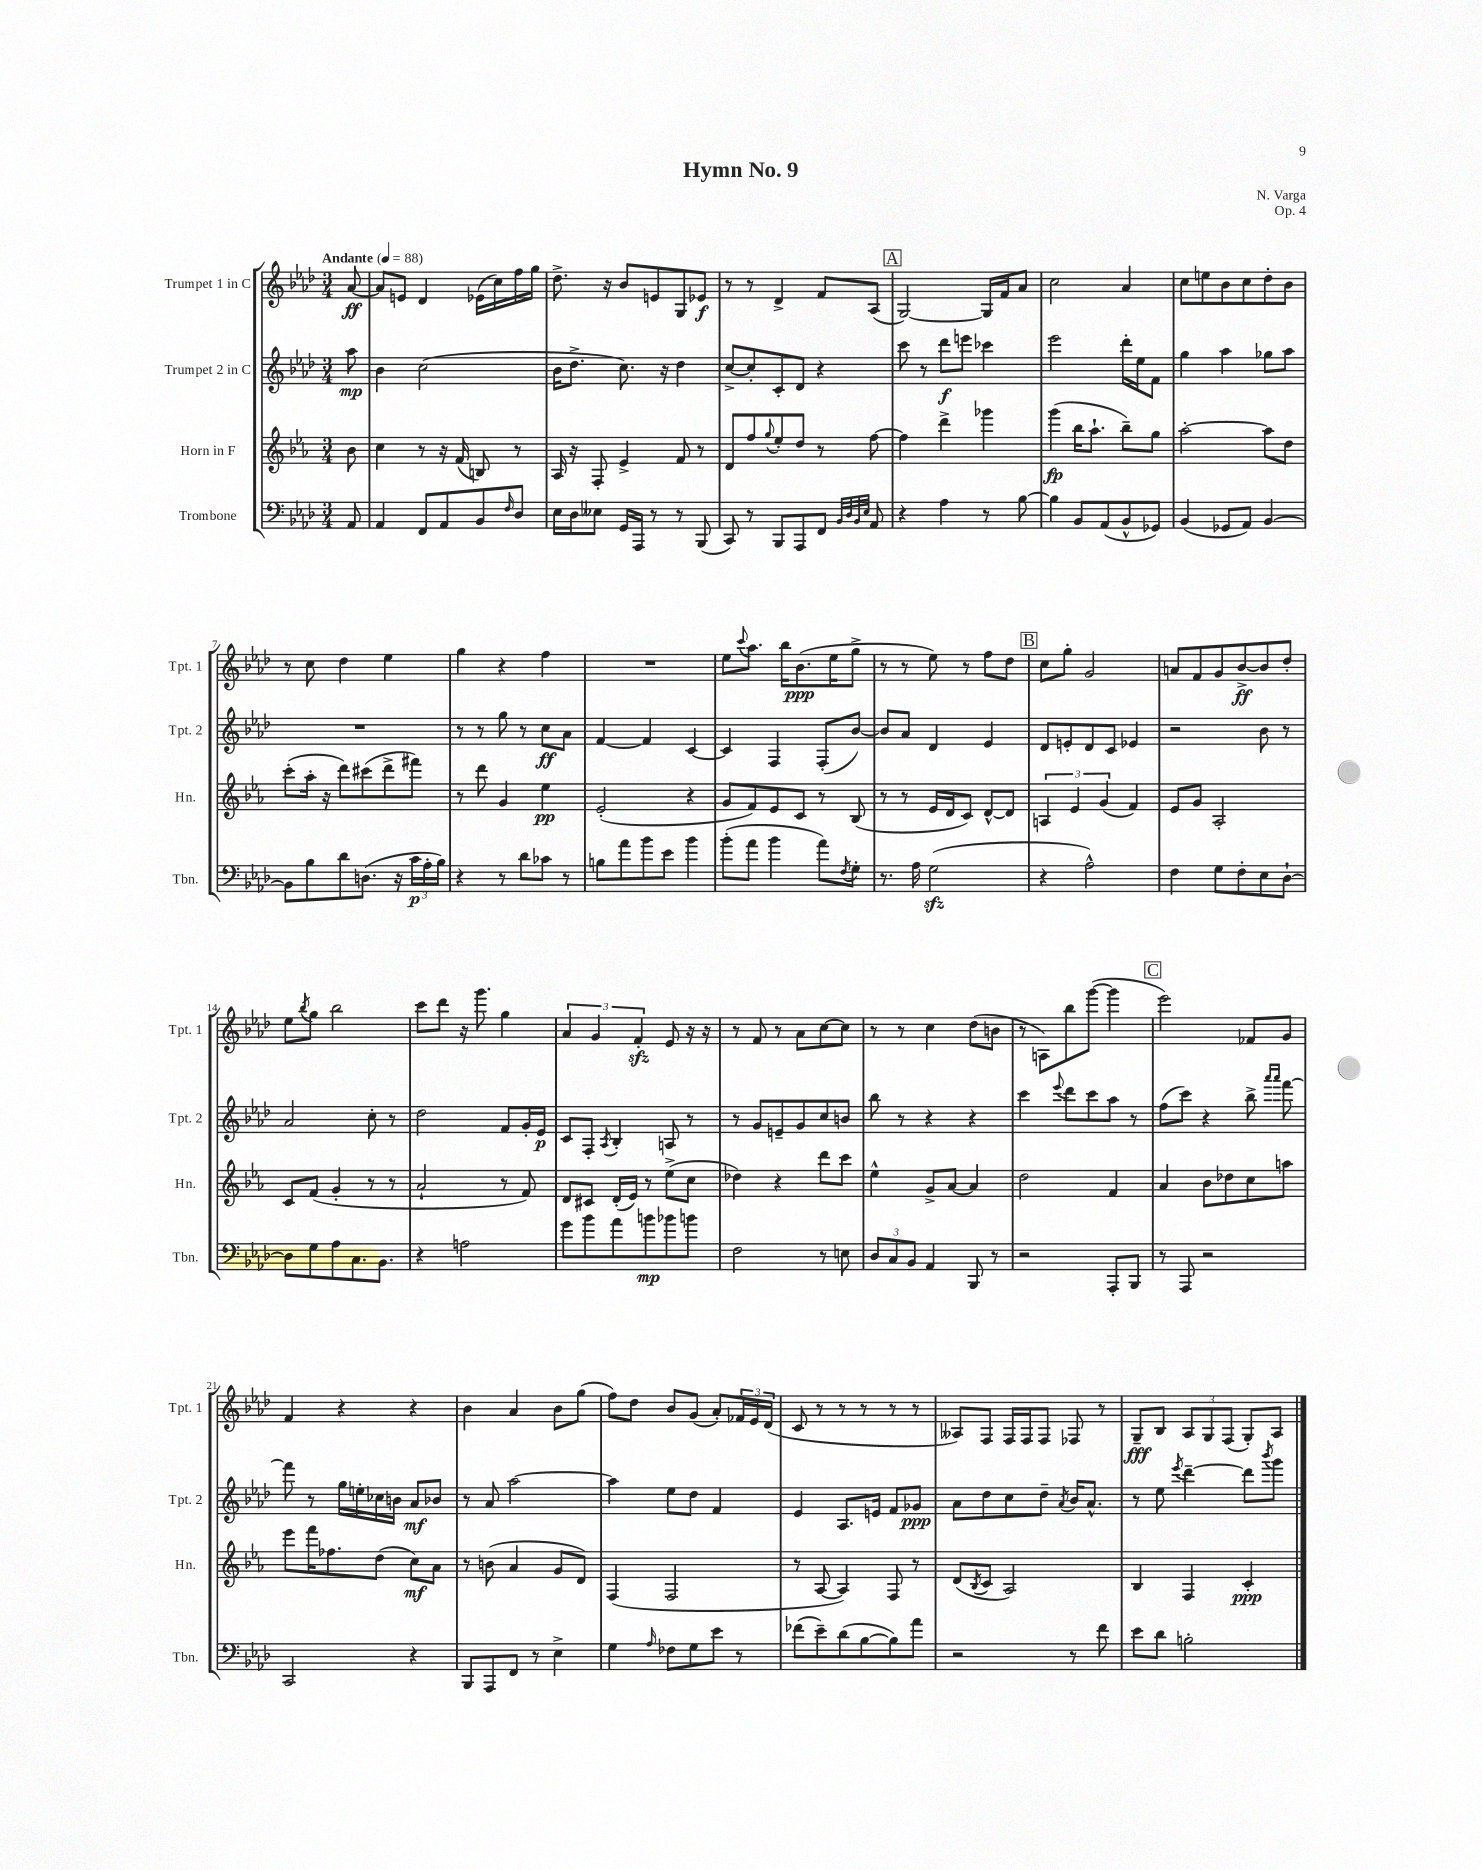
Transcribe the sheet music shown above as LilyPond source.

\header { title = "Hymn No. 9" composer = "N. Varga" opus = "Op. 4" }
<<
\new StaffGroup <<
\new Staff = "s0" \with { instrumentName = "Trumpet 1 in C" shortInstrumentName = "Tpt. 1" } {
    \clef treble \key aes \major \numericTimeSignature \time 3/4 \partial 8 \tempo "Andante" 4 = 88
    aes'8~\ff |
    aes'8 e'8 des'4 ees'16( c''16) f''16 g''16 |
    des''8.-> r16 bes'8 e'8 g8 ees'8\f |
    r8 r8 des'4-> f'8 aes8( |
    \mark \markup { \box "A" } g2~) g16 f'16 aes'8 |
    c''2 aes'4 |
    c''8 e''8 bes'8 c''8 des''8-. bes'8 |
    r8 c''8 des''4 ees''4 |
    g''4 r4 f''4 |
    R2. |
    ees''8 \appoggiatura { c'''8 } aes''8. bes''16 bes'8.\ppp( ees''16 g''8-> |
    r8 r8 ees''8) r8 f''8 des''8 |
    \mark \markup { \box "B" } c''8 g''8-. g'2 |
    a'8 f'8 g'8 bes'8~->\ff bes'8 des''8-. |
    ees''8 \acciaccatura { bes''8 } g''8 bes''2 |
    c'''8 des'''8 r16 g'''8. g''4 |
    \tuplet 3/2 { aes'4 g'4 f'4-.\sfz } ees'8 r16 r16 |
    r8 f'8 r8 aes'8 c''8~ c''8 |
    r8 r8 c''4 des''8( b'8 |
    r8 a8) bes''8 g'''8~( g'''4 |
    \mark \markup { \box "C" } ees'''2) fes'8 g'8 |
    f'4 r4 r4 |
    bes'4 aes'4 bes'8 g''8( |
    f''8) des''8 bes'8 g'8( aes'8-.) \tuplet 3/2 { fes'16 ees'16 des'16( } |
    c'8 r8 r8 r8 r8 r8 |
    aeses8) f8 f16 f16 f8 fes8 r8 |
    g8--\fff bes8 \tuplet 3/2 { aes8 g8 f8( } g8-.) aes8 \bar "|." |
}
\new Staff = "s1" \with { instrumentName = "Trumpet 2 in C" shortInstrumentName = "Tpt. 2" } {
    \clef treble \key aes \major \numericTimeSignature \time 3/4 \partial 8
    aes''8\mp |
    bes'4 c''2( |
    bes'16 des''8.-> c''8.) r16 des''4 |
    c''8~-> c''8-. c'8-. des'8 r4 |
    \mark \markup { \box "A" } c'''8 r8 des'''8\f e'''8 ces'''4 |
    ees'''2 des'''16-. ees''16 f'8 |
    g''4 aes''4 ges''8 aes''8 |
    R2. |
    r8 r8 g''8 r8 c''8\ff aes'8 |
    f'4~ f'4 c'4~ |
    c'4 f4 f8-.( bes'8~) |
    bes'8 aes'8 des'4 ees'4 |
    \mark \markup { \box "B" } des'8 e'8-. des'8 c'8 ees'4 |
    r2 bes'8 r8 |
    aes'2 c''8-. r8 |
    des''2 f'8 g'16-. ees'16\p |
    c'8 f8-. \acciaccatura { aes8 } bes4-. a8 r8 |
    r8 g'8 e'8-- g'8 c''8 b'8 |
    bes''8 r8 r4 r4 |
    c'''4 \appoggiatura { ees'''8 } des'''8 c'''8 aes''8 r8 |
    \mark \markup { \box "C" } f''8( c'''8) r4 bes''8-> \grace { aes'''16 aes'''16 } f'''8~ |
    f'''8 r8 g''16 e''16-. ces''16 b'16 aes'8\mf bes'8 |
    r8 aes'8 aes''2~ |
    aes''4 ees''8 des''8 f'4 |
    ees'4 aes8. e'16 f'8 ges'8\ppp |
    aes'8 des''8 c''8 des''8-- \acciaccatura { aes'8 } bes'16 aes'8.-^ |
    r8 ees''8 \acciaccatura { ees'''8 } des'''4~-- des'''8 \acciaccatura { bes'''8 } g'''8 \bar "|." |
}
\new Staff = "s2" \with { instrumentName = "Horn in F" shortInstrumentName = "Hn." } {
    \clef treble \key ees \major \numericTimeSignature \time 3/4 \partial 8
    bes'8 |
    c''4 r8 r16 f'16( b8) r8 |
    aes16 r16 f8-. ees'4-> f'8 r8 |
    d'8 f''8 \appoggiatura { g''8 } ees''8-. d''8 r8 f''8~ |
    \mark \markup { \box "A" } f''4 d'''4-> ges'''4 |
    g'''4\fp( bes''16 aes''8.-! bes''8--) g''8 |
    aes''2~-. aes''8 d''8 |
    c'''8-.( aes''16-. r16 d'''8) cis'''8( d'''8-> fis'''8) |
    r8 d'''8 g'4 ees''4\pp |
    ees'2-.( r4 |
    g'8 f'8) ees'8 c'8 r8 bes8( |
    r8 r8 ees'16 d'16 c'8) d'8~-^ d'8 |
    \mark \markup { \box "B" } \tuplet 3/2 { a4 ees'4 g'4( } f'4) |
    ees'8 g'8 aes2-. |
    c'8 f'8( g'4-. r8 r8 |
    aes'2-! r8 f'8) |
    d'8 cis'8 d'16-.( ees'16) r8 ees''8->( c''8 |
    des''4) r4 d'''8 c'''8 |
    ees''4-^ g'8-> aes'8~ aes'4 |
    d''2 f'4 |
    \mark \markup { \box "C" } aes'4 bes'8 des''8 c''8 a''8 |
    ees'''8 f'''16 fes''8. d''8( c''8\mf) aes'8 |
    r8 b'8( aes'4 g'8 d'8) |
    f4( f2 |
    r8 aes8~ aes4) f8 r8 |
    d'8( \acciaccatura { bes8 } c'8 aes2) |
    bes4 f4 c'4-.\ppp \bar "|." |
}
\new Staff = "s3" \with { instrumentName = "Trombone" shortInstrumentName = "Tbn." } {
    \clef bass \key aes \major \numericTimeSignature \time 3/4 \partial 8
    aes,8 |
    aes,4 f,8 aes,8 bes,8 \grace { f16 } des8 |
    ees16 des16 eeses8 g,16 aes,,16 r8 r8 bes,,8( |
    c,8) r8 bes,,8 aes,,8 f,8 \grace { bes,32 des32 bes,32 ees32 } aes,8 |
    \mark \markup { \box "A" } r4 aes4 r8 bes8~ |
    bes4 bes,8 aes,8( bes,8-^ ges,8) |
    bes,4( ges,8 aes,8) bes,4~ |
    bes,8 bes8 des'8 d8.( r16 \tuplet 3/2 { c'16\p aes16-. bes16) } |
    r4 r8 des'8 ces'8 r8 |
    b8 aes'8 bes'8 ees'8 bes'4 |
    bes'8-.( aes'8 bes'4 aes'8) \acciaccatura { f8 } g8-. |
    r8. aes16 g2\sfz( |
    \mark \markup { \box "B" } r4 aes2-^) |
    f4 g8 f8-. ees8 des8~-! |
    des8 g8 aes8 c8. bes,8. |
    r4 a2 |
    g'8 bes'8 aes'8 b'8\mp bes'8 b'8 |
    f2 r8 e8 |
    \tuplet 3/2 { des8 c8 bes,8 } aes,4 bes,,8 r8 |
    r2 aes,,8-. bes,,8 |
    \mark \markup { \box "C" } r8 aes,,8 r2 |
    c,2 r4 |
    bes,,8 aes,,8 f,8 r8 ees4-> |
    g4 \grace { aes16 } fes8 g8 ees'8 r8 |
    fes'8( ees'8--) des'8( bes8~ bes8) aes'8 |
    r2 r8 f'8 |
    ees'8 des'8 b2-. \bar "|." |
}
>>
>>
